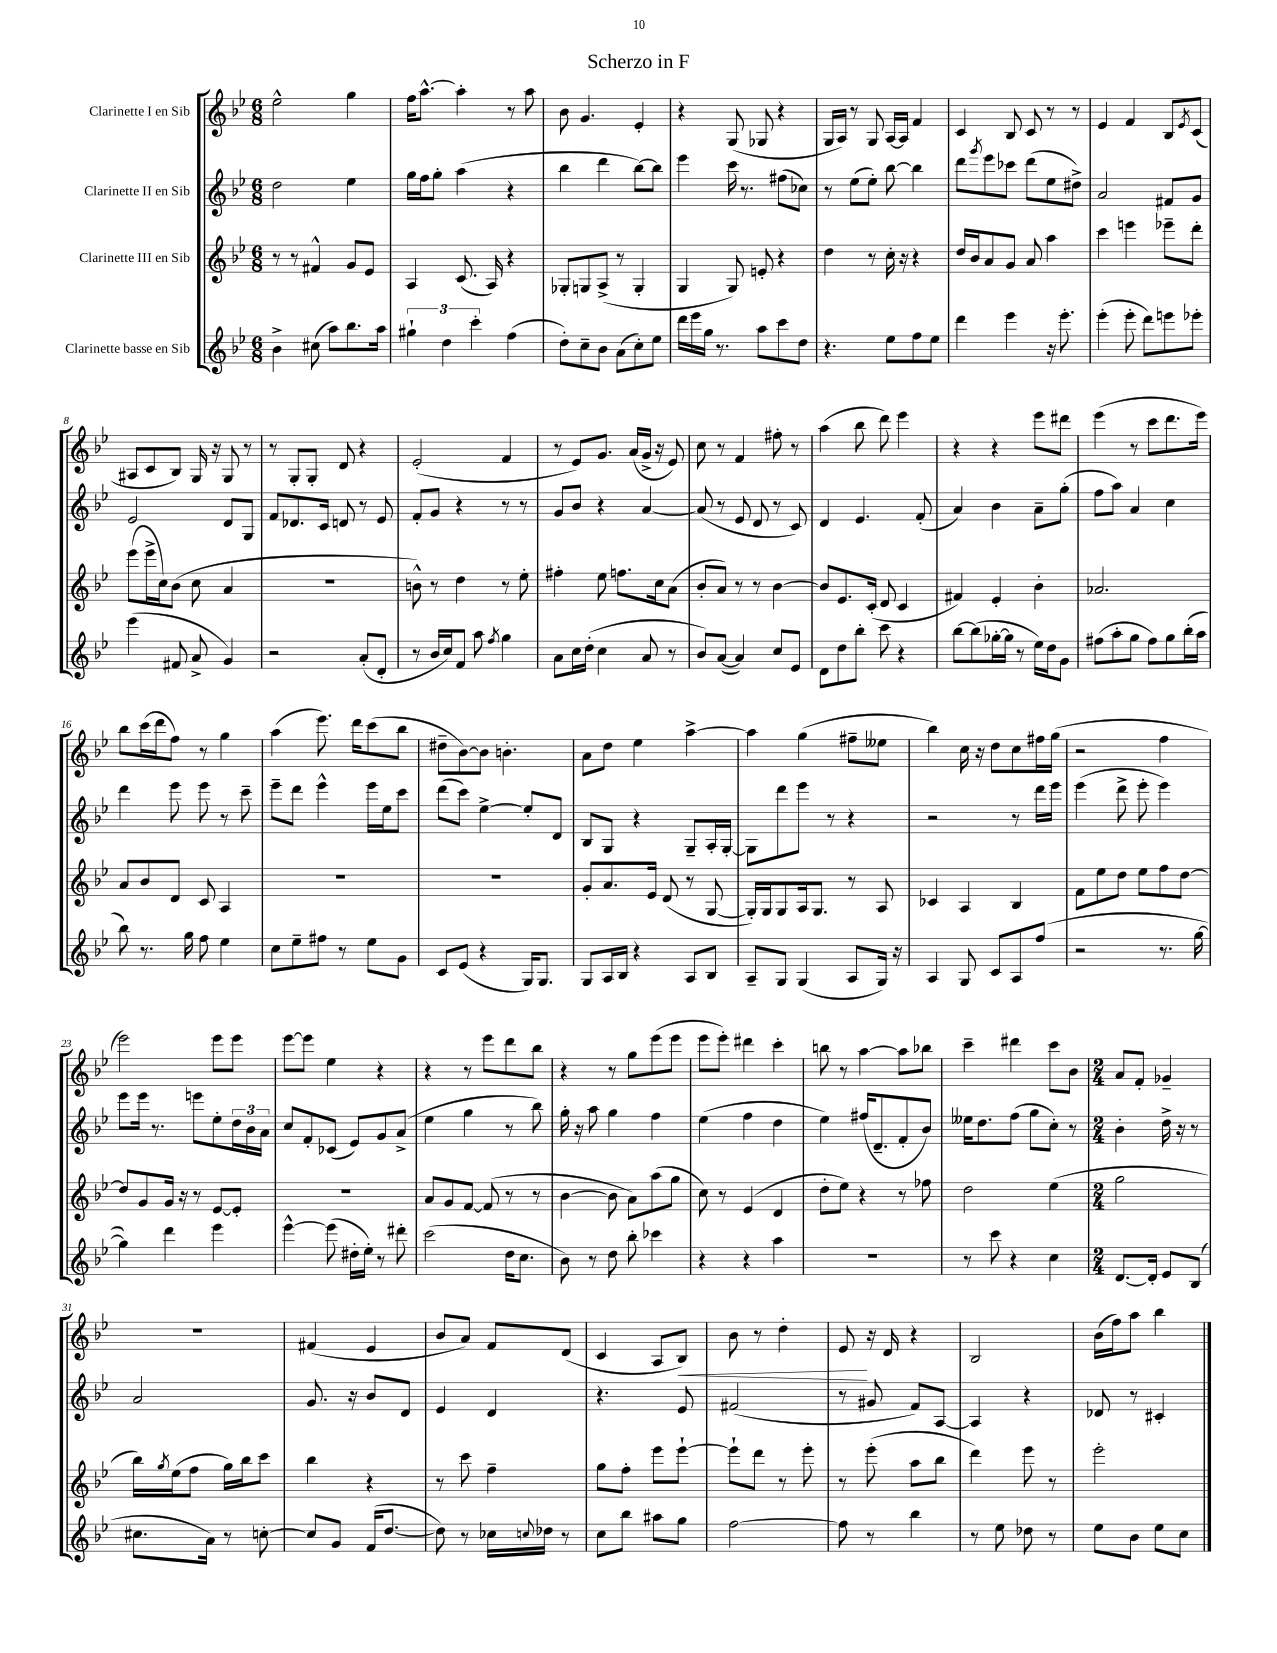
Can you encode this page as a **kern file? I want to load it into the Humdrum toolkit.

**kern	**kern	**kern	**kern
*staff4	*staff3	*staff2	*staff1
*clefG2	*clefG2	*clefG2	*clefG2
*k[b-e-]	*k[b-e-]	*k[b-e-]	*k[b-e-]
*M6/8	*M6/8	*M6/8	*M6/8
4b-^	8r	2dd	2ee-^^
.	8r	.	.
(8cc#	4f#^^	.	.
8aa)	.	.	.
8.bb-	8g	4ee-	4gg
.	8e-	.	.
16aa	.	.	.
=	=	=	=
6gg#`	4A	16gg	16ff
.	.	16ff	[8.aa^^
.	.	8gg'	.
6dd	.	.	.
.	(8.c	(4aa	4aa']
6ccc'	.	.	.
.	16A)	.	.
(4ff	4r	4r	8r
.	.	.	8aa
=	=	=	=
8dd')	8G-'	4bb-	8b-
8cc~	8G	.	4.g
8b-	(8A^	4ddd	.
(8a	8r	.	.
8cc')	4G'	[8bb-)	4e-'
8ee-	.	8bb-]	.
=	=	=	=
16ddd	4G	4eee-	4r
16eee-	.	.	.
16gg	.	.	.
8.r	.	.	.
.	8G)	16ccc	(8G
.	.	8.r	.
8aa	8e'	.	8G-
8ccc	4r	(8ff#	4r
8dd	.	8cc-)	.
=	=	=	=
4.r	4dd	8r	16G
.	.	.	16A)
.	.	(8ee-	8r
.	8r	8ee-')	8G
8ee-	16cc'	[8bb-	[16A
.	16r	.	16A]
8ff	4r	4bb-]	4f
8ee-	.	.	.
=	=	=	=
4ddd	16dd	8ddd	4c
.	16b-	.	.
.	.	8qggg	.
.	8a	8eee-	.
4eee-	8g	8ccc-	8B-
.	8a	(8ddd	8c
16r	4aa	8ee-	8r
8.eee-'	.	.	.
.	.	8dd#^)	8r
=	=	=	=
(4eee-'	4ccc	2a	4e-
8eee-'	4eee	.	4f
8ddd)	.	.	.
8eee	8eee-~	8f#	8B-
.	.	.	8qe-
8eee-'	8ddd'	8g	(8c
=	=	=	=
(4eee-	(8eee-	2e-	8A#
.	16eee-^	.	8c
.	16cc)	.	.
8f#	(8b-	.	8B-)
8a^	8cc	.	16G
.	.	.	16r
4g)	4a	8d	8G
.	.	8G	8r
=	=	=	=
2r	2.r	8f	8r
.	.	8.d-	8G'
.	.	.	8G'
.	.	16c	.
.	.	8d	8d
(8a'	.	8r	4r
8d'	.	8e-	.
=	=	=	=
8r	8b^^)	8f'	(2e-'
16b-	8r	8g	.
16cc)	.	.	.
8f	4dd	4r	.
8aa	.	.	.
8qff	.	.	.
4gg	8r	8r	4f
.	8ee-'	8r	.
=	=	=	=
8a	4ff#'	8g	8r
16cc	.	8b-	8e-)
(16dd'	.	.	.
4cc	8ee-	4r	8.g
.	8.ff	.	.
.	.	.	(16a
8a	.	[4a	16g^
.	16cc	.	16r
8r	(8a	.	8e-)
=	=	=	=
8b-)	8b-'	(8a]	8cc
([8a	8a)	8r	8r
4a])	8r	8e-	4f
.	8r	8d	.
8cc	[4b-	8r	8ff#'
8e-	.	8c)	8r
=	=	=	=
8d	8b-]	4d	(4aa
8dd	8.e-	.	.
8bb-'	.	4.e-	8bb-
.	(16c'	.	.
8ccc	8d	.	8ddd)
4r	4c	.	4eee-
.	.	(8f'	.
=	=	=	=
[8bb-	4f#)	4a)	4r
(8bb-]	.	.	.
[16gg-'	4e-'	4b-	4r
16gg-]	.	.	.
8r	.	.	.
16ee-)	4b-'	8a~	8eee-
16dd	.	.	.
8g	.	(8gg'	8ddd#
=	=	=	=
(8ff#	2.a-	8ff	(4eee-
8aa'	.	8aa)	.
8gg	.	4a	8r
8ff#)	.	.	8ccc
8gg	.	4cc	8.ddd
(16bb-'	.	.	.
16aa	.	.	16eee-)
=	=	=	=
8bb-)	8a	4ddd	8bb-
8.r	8b-	.	(16ccc
.	.	.	16ddd
.	8d	8eee-	8ff)
16gg	.	.	.
8ff	8c	8eee-	8r
4ee-	4A	8r	4gg
.	.	8ccc~	.
=	=	=	=
8cc	2.r	8eee-~	(4aa
8ee-~	.	8ddd	.
8ff#	.	4eee-^^	8.eee-)
8r	.	.	.
.	.	.	16ddd
8ee-	.	16eee-	(8ccc
.	.	16ee-	.
8g	.	8ccc	8bb-
=	=	=	=
8c	2.r	(8ddd	8dd#~
(8e-	.	8ccc)	[8b-)
4r	.	[4ee-^	8b-]
.	.	.	4.b'
16G)	.	8ee-']	.
8.G	.	.	.
.	.	8d	.
=	=	=	=
8G	8g'	8B-	8a
16A	8.a	8G	8dd
16B-	.	.	.
4r	.	4r	4ee-
.	16e-	.	.
.	(8d	.	.
8A	8r	8G~	[4aa^
8B-	[8G	16A'	.
.	.	[16G'	.
=	=	=	=
8A~	16G'])	8G]	4aa]
.	16G	.	.
8G	8G	8ddd	.
(4G	16A	8eee-	(4gg
.	8.G	.	.
.	.	8r	.
8A	8r	4r	8ff#~
16G)	8A	.	8ee--
16r	.	.	.
=	=	=	=
4A	4c-	2r	4bb-)
8G	4A	.	16cc
.	.	.	16r
8c	.	.	8dd
8A	4B-	8r	8cc
(8ff	.	16ddd	16ff#
.	.	16eee-	(16gg
=	=	=	=
2r	8f	(4eee-	2r
.	8ee-	.	.
.	8dd	8ddd^	.
.	8ee-	8eee-'	.
8.r	8ff	4eee-)	4ff
.	[8dd	.	.
[16gg	.	.	.
=	=	=	=
4gg])	8dd]	8eee-	2eee-)
.	8g	16eee-	.
.	.	8.r	.
4ddd	16g	.	.
.	16r	.	.
.	8r	8eee	.
4eee-	[8e-	8ee-'	8eee-
.	8e-']	24dd	8eee-
.	.	24b-	.
.	.	24a	.
=	=	=	=
[4eee-^^	2.r	8cc	[8eee-
.	.	8f'	8eee-]
(8eee-]	.	(8c-	4ee-
16dd#'	.	8e-)	.
16ee-')	.	.	.
8r	.	8g	4r
8ddd#'	.	(8a^	.
=	=	=	=
(2ccc	8a	4ee-	4r
.	8g	.	.
.	[8f	4gg	8r
.	(8f]	.	8eee-
16dd	8r	8r	8ddd
8.cc	.	.	.
.	8r	8bb-)	8bb-
=	=	=	=
8b-)	[4b-	16gg'	4r
.	.	16r	.
8r	.	8aa	.
8dd	8b-]	4gg	8r
8bb-'	8a)	.	8gg
4ccc-	(8aa	4ff	(8eee-
.	8gg	.	8eee-
=	=	=	=
4r	8cc)	(4ee-	8eee-
.	8r	.	8eee-')
4r	(4e-	4ff	4ddd#
4aa	4d	4dd	4ccc'
=	=	=	=
2.r	8dd'	4ee-)	8bb
.	8ee-)	.	8r
.	4r	(16ff#	[4aa
.	.	8.d~	.
.	8r	8f'	8aa]
.	8ff-	8b-)	8bb-
=	=	=	=
8r	2dd	16ee--	4ccc~
.	.	8.dd	.
8ccc	.	.	.
4r	.	(8ff	4ddd#
.	.	8gg	.
4cc	(4ee-	8cc')	8ccc
.	.	8r	8b-
=	=	=	=
*M2/4	*M2/4	*M2/4	*M2/4
[8.d	2gg	4b-'	8a
.	.	.	8f'
16d']	.	.	.
8e-	.	16dd^	4g-~
.	.	16r	.
(8B-	.	8r	.
=	=	=	=
8.cc#	16bb-)	2a	2r
.	8qgg	.	.
.	(16ee-	.	.
.	8ff	.	.
16a)	.	.	.
8r	16gg)	.	.
.	16bb-	.	.
[8cc'	8ccc	.	.
=	=	=	=
8cc]	4bb-	8.g	(4f#
8g	.	.	.
.	.	16r	.
(16f	4r	8b-	4e-
[8.dd	.	.	.
.	.	8d	.
=	=	=	=
8dd])	8r	4e-	8b-
8r	8ccc	.	8a)
16cc-	4ff~	4d	8f
8qqcc	.	.	.
16dd-	.	.	.
8r	.	.	(8d
=	=	=	=
8cc	8gg	4.r	4c
8bb-	8ff'	.	.
8aa#	8eee-	.	8A
8gg	[8eee-`	8e-	8B-)
=	=	=	=
[2ff	8eee-`]	(2f#	8b-
.	8ddd	.	8r
.	8r	.	4dd'
.	8eee-'	.	.
=	=	=	=
8ff]	8r	8r	8e-
8r	(8eee-'	8g#	16r
.	.	.	16d
4bb-	8aa	8f)	4r
.	8bb-	[8A	.
=	=	=	=
8r	4ddd)	4A]	2B-
8ee-	.	.	.
8dd-	8eee-	4r	.
8r	8r	.	.
=	=	=	=
8ee-	2eee-'	8d-	(16b-
.	.	.	16ff)
8b-	.	8r	8aa
8ee-	.	4c#'	4bb-
8cc	.	.	.
==	==	==	==
*-	*-	*-	*-
